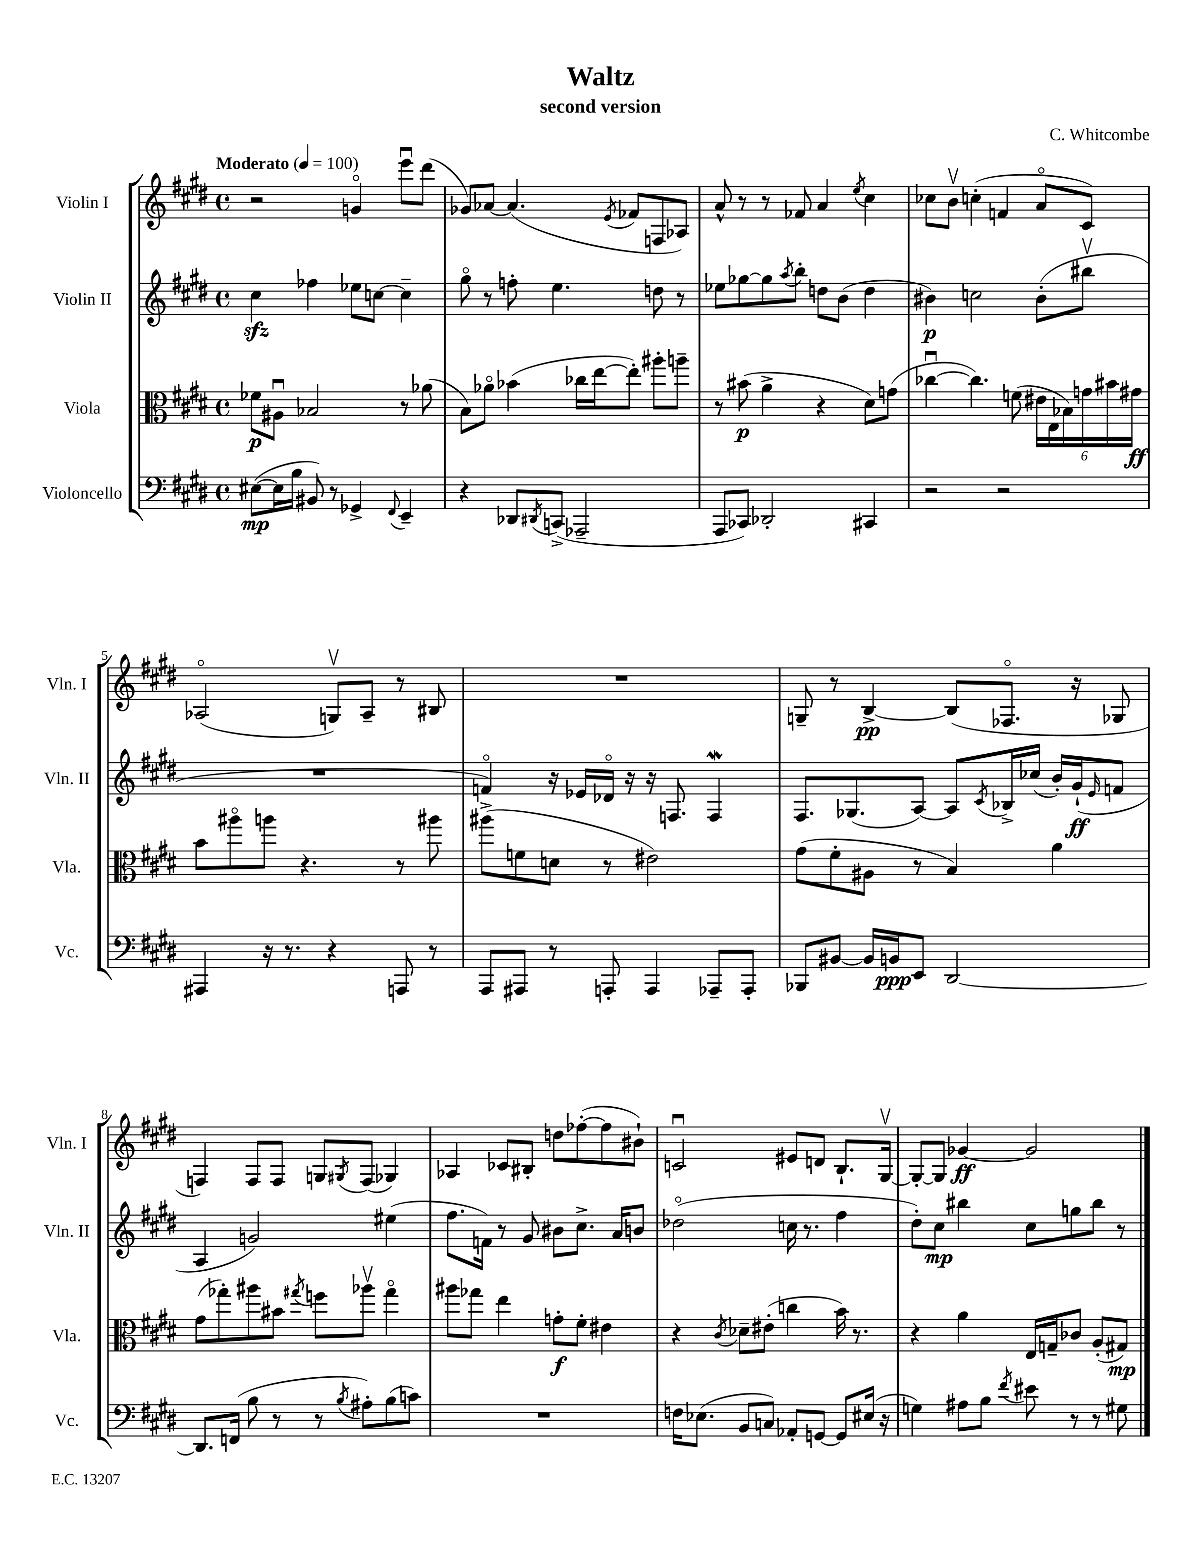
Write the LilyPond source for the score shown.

\header { title = "Waltz" composer = "C. Whitcombe" subtitle = "second version" }
<<
\new StaffGroup <<
\new Staff = "s0" \with { instrumentName = "Violin I" shortInstrumentName = "Vln. I" } {
    \clef treble \key e \major \defaultTimeSignature \time 4/4 \tempo "Moderato" 4 = 100
    r2 g'4\flageolet e'''8\downbow dis'''8( |
    ges'8) aes'8~ aes'4.( \acciaccatura { e'8 } fes'8 f8 aes8) |
    a'8-^ r8 r8 fes'8 a'4 \acciaccatura { e''8 } cis''4 |
    ces''8 b'8\upbow c''4-.( f'4 a'8\flageolet cis'8) |
    aes2\flageolet( g8\upbow) aes8-- r8 bis8 |
    R1 |
    g8-- r8 b4~->\pp b8( fes8.\flageolet r16 ges8 |
    f4) f8 f8 g8 \acciaccatura { gis8 } f8( ges4) |
    aes4 ces'8 bis8-. d''8 fes''8~-.( fes''8 bis'8-!) |
    c'2\downbow eis'8 d'8 b8.-! gis16~\upbow |
    gis8~-. gis8 ges'4~\ff ges'2 \bar "|." |
}
\new Staff = "s1" \with { instrumentName = "Violin II" shortInstrumentName = "Vln. II" } {
    \clef treble \key e \major \defaultTimeSignature \time 4/4
    cis''4\sfz fes''4 ees''8 c''8~ c''4-- |
    gis''8\flageolet r8 f''8-. e''4. d''8 r8 |
    ees''8 ges''8~ ges''8 \acciaccatura { a''8 } b''8-. d''8 b'8( d''4 |
    bis'4\p) c''2 bis'8-.( bis''8\upbow |
    R1 |
    f'4\flageolet) r16 ees'16 des'16\flageolet r16 r16 f8. f4\mordent |
    fis8. ges8.( a8~) a8 \acciaccatura { cis'8 } bes16-> ces''16( b'16-.) gis'16-!\ff( \grace { e'16 } f'8 |
    a4 g'2) eis''4( |
    fis''8. f'16) r8 gis'8 bis'8 cis''8.-> a'16 b'8 |
    des''2\flageolet( c''16 r8. fis''4 |
    dis''8-.) cis''8\mp bis''4 cis''8 g''8 bis''8 r8 \bar "|." |
}
\new Staff = "s2" \with { instrumentName = "Viola" shortInstrumentName = "Vla." } {
    \clef alto \key e \major \defaultTimeSignature \time 4/4
    fes'8\p ais8\downbow bes2 r8 aes'8( |
    b8) aes'8\flageolet bes'4( ces''16 e''16~ e''8-.) ais''8-. a''8-- |
    r8 bis'8\p( a'4-> r4 dis'8) g'8( |
    ces''4~\downbow ces''4.) f'8( \tuplet 6/4 { eis'16 e16 bes16) g'16 bis'16 gis'16\ff } |
    b'8 ais''8\flageolet a''8 r4. r8 ais''8 |
    ais''8->( f'8 d'8 r8 eis'2) |
    gis'8( fis'8-. ais8 r8 b4) a'4 |
    gis'8( ges''8-.) ais''8 bis'8 \acciaccatura { gis''8 } f''8 aes''8\upbow gis''4\flageolet |
    ais''8 ges''8 e''4 g'8-.\f fis'8-. eis'4 |
    r4 \acciaccatura { cis'8 } des'8-- eis'8-.( c''4 b'16) r8. |
    r4 a'4 e16 g16-- ces'8 a8-.( gis8\mp) \bar "|." |
}
\new Staff = "s3" \with { instrumentName = "Violoncello" shortInstrumentName = "Vc." } {
    \clef bass \key e \major \defaultTimeSignature \time 4/4
    eis8~\mp( eis16 b16 bis,8) r8 ges,4-> \appoggiatura { fis,8 } e,4-- |
    r4 des,8 \acciaccatura { dis,8 } c,8->( aes,,2-- |
    a,,8 ces,8) des,2-. cis,4 |
    r2 r2 |
    ais,,4 r16 r8. r4 a,,8 r8 |
    a,,8 ais,,8 r8 a,,8-. a,,4 aes,,8-- aes,,8-. |
    bes,,8 bis,8~ bis,16 b,16\ppp e,8 dis,2~ |
    dis,8. f,16( b8 r8 r8 \acciaccatura { b8 } ais8-.) b8( c'8) |
    R1 |
    f16 ees8.( b,8 c8) aes,8-. g,8~ g,8 eis16( r16 |
    g4) ais8 b8 \acciaccatura { fis'8 } eis'8 r8 r8 gis8 \bar "|." |
}
>>
>>
